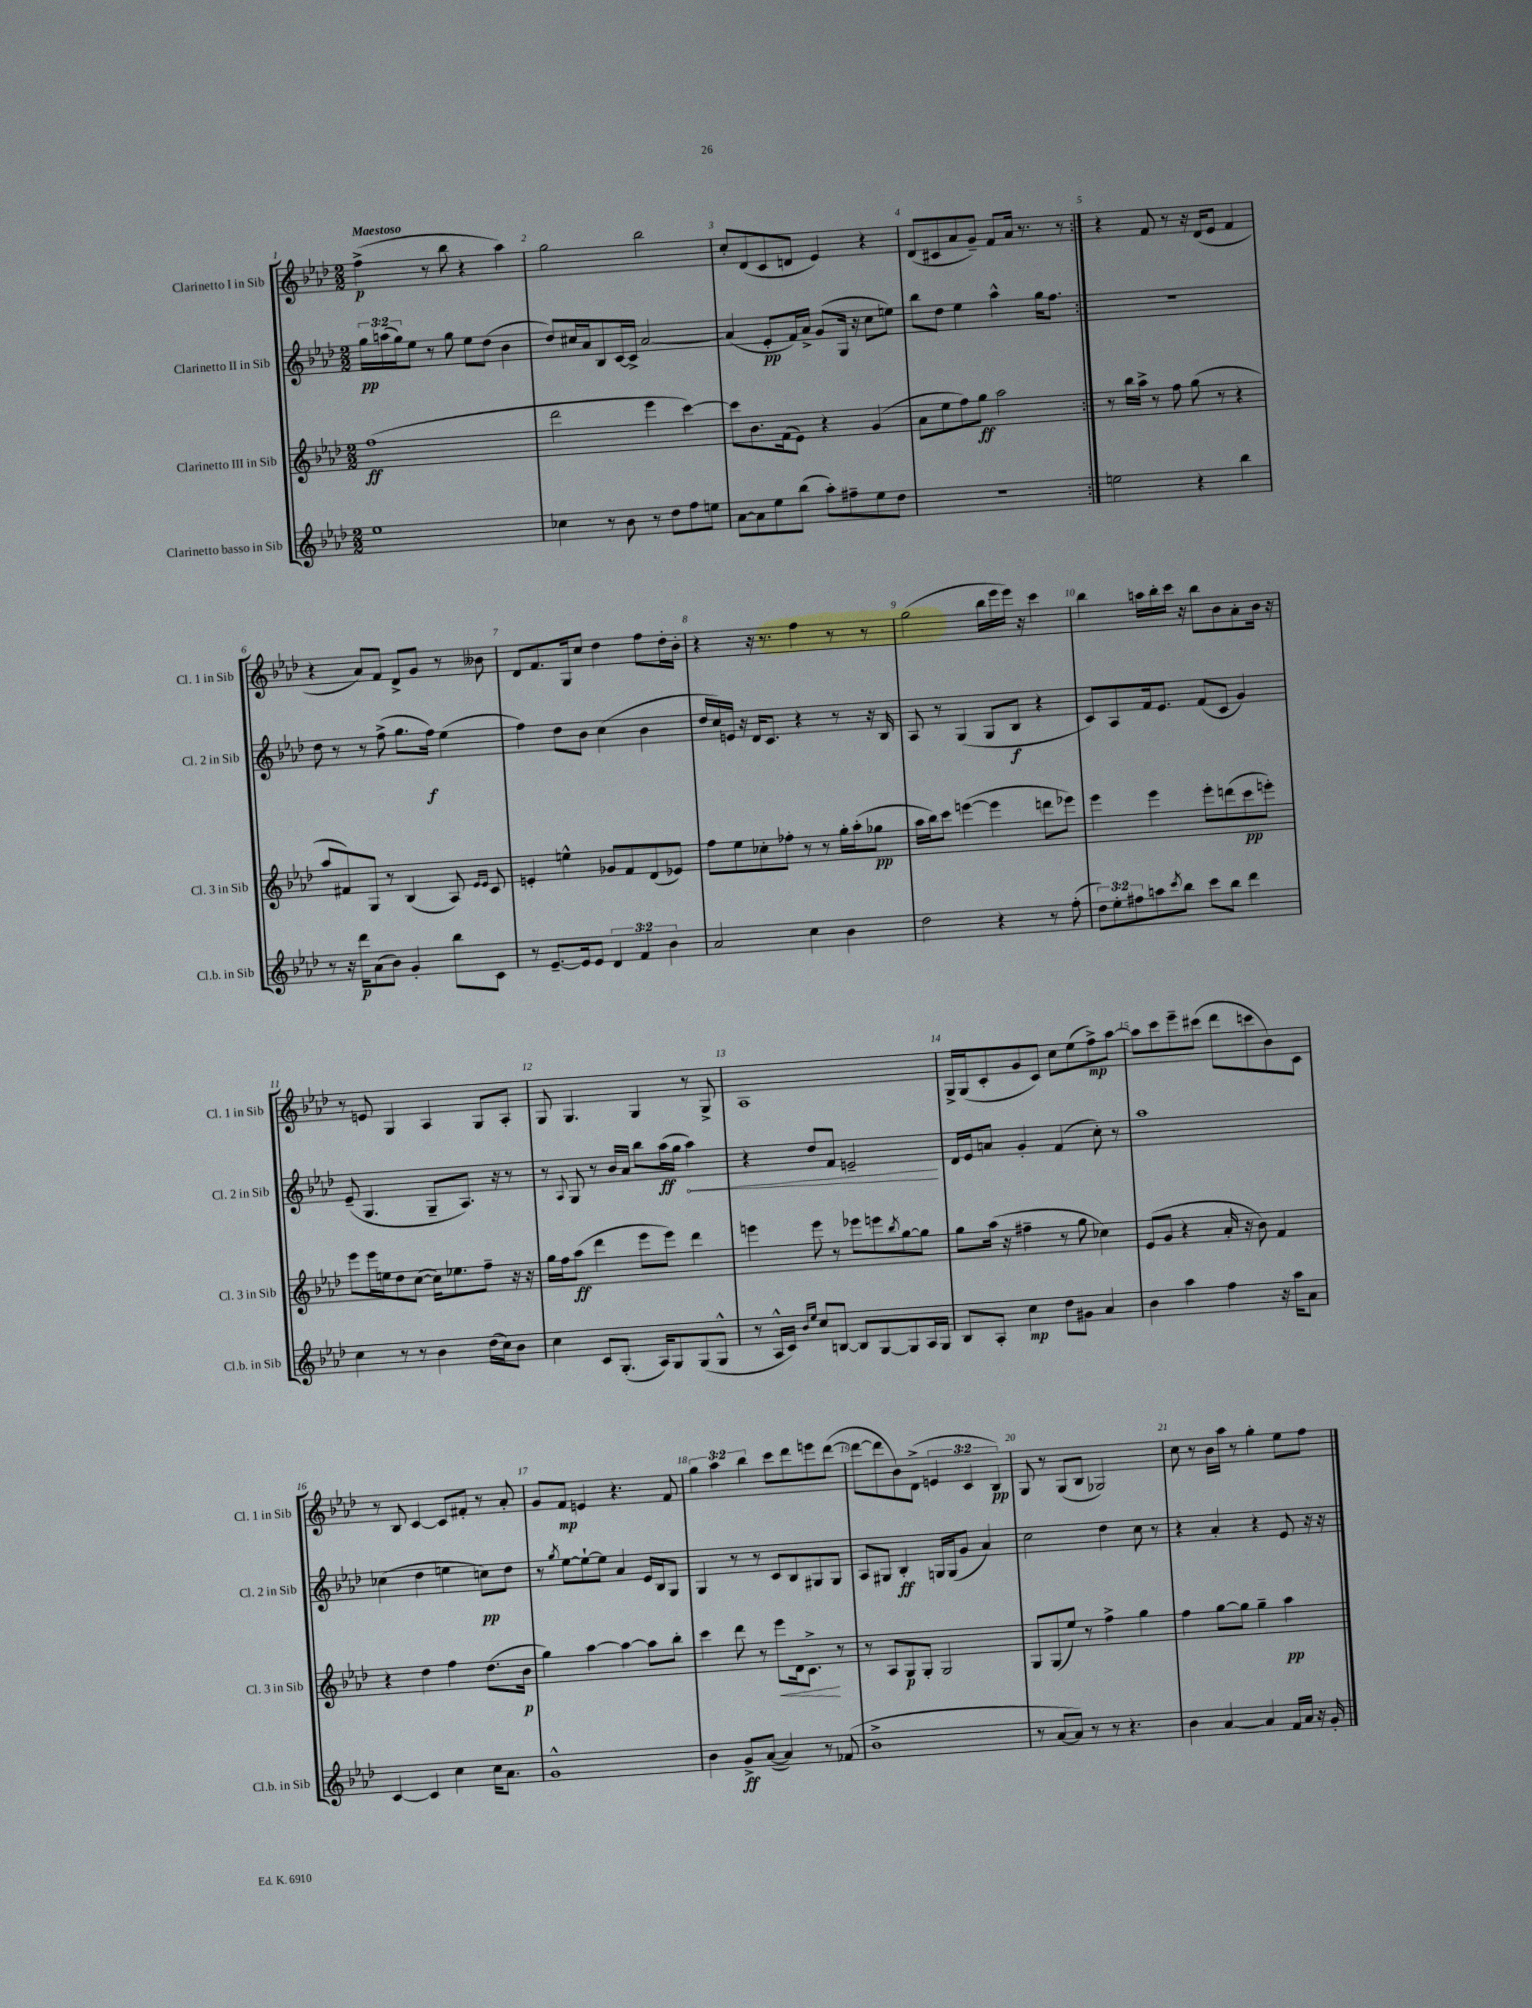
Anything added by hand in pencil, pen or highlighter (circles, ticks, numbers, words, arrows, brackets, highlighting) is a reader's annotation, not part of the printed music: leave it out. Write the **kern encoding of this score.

**kern	**kern	**kern	**kern
*staff4	*staff3	*staff2	*staff1
*clefG2	*clefG2	*clefG2	*clefG2
*k[b-e-a-d-]	*k[b-e-a-d-]	*k[b-e-a-d-]	*k[b-e-a-d-]
*M2/2	*M2/2	*M2/2	*M2/2
1ee-	(1ff	24gg	(4ff^
.	.	(24aa	.
.	.	24gg)	.
.	.	8ee-	.
.	.	8r	8r
.	.	8gg	8bb-
.	.	8ee-	4r
.	.	(8dd-	.
.	.	4b-	4aa-)
=	=	=	=
4cc-	2ddd-	8dd-)	2gg
.	.	16cc#	.
.	.	16a-	.
8r	.	8B-	.
8b-	.	[16c	.
.	.	16c^]	.
8r	4eee-	[2a-	2bb-
8dd-	.	.	.
8ff	[4ccc)	.	.
8ee	.	.	.
=	=	=	=
[8a-	8ccc]	(4a-]	8cc'
8a-]	8.b-	.	(8d-
8ee-	.	8e-'	8c
.	(16f	.	.
(8bb-	8e-)	16f)	8d
.	.	16a-^	.
8aa-')	4r	(8g	4e-)
8ff#~	.	16G	.
.	.	16r	.
8ee-	(4g	8cc	4r
8dd-	.	8ee)	.
=	=	=	=
1r	8a-	8bb-	(8d-
.	8ee-	8dd-	8c#
.	8ff)	4ee-	8a-
.	8gg	.	8g~)
.	2aa-	4aa-^^	8f
.	.	.	16a-
.	.	.	8.r
.	.	16gg	.
.	.	8.ff	.
.	.	.	8r
=:|!	=:|!	=:|!	=:|!
2ee	8r	1r	4r
.	16bb-	.	.
.	16aa-^	.	.
.	8r	.	8f
.	8ff	.	8r
4r	(8gg	.	16r
.	.	.	(16d-
.	8r	.	8e-
4bb-	4r	.	4f
=	=	=	=
8r	8aa-	8dd-	4r
16r	8f#)	8r	.
16ddd-	.	.	.
(8a-	8G	8r	8a-)
8b-)	8r	(8ff^	8f
4g'	(4B-	8.gg	8d-^
.	.	.	8g
.	.	16ff)	.
8bb-	8A-)	(4ee-	8r
.	16qqe-	.	.
.	16qqe-	.	.
8c	8c	.	8b--
=	=	=	=
8r	4e'	4ff)	8d-
[8.e-~	.	.	8.f
.	4ee^^	8dd-	.
16e-]	.	.	16G
8e-	.	8b-	8cc
6d-	8g-	(4cc	4dd-
.	8f	.	.
6f	.	.	.
.	(8d-	4b-	8ff
6b-	.	.	.
.	8e-)	.	16dd-'
.	.	.	16b-'
=	=	=	=
2a-	8ff	16dd-	4r
.	.	16cc)	.
.	8ee-	16e	.
.	.	16r	.
.	8cc-'	16d-	16r
.	.	8.c	8.r
.	8ff-'	.	.
4cc	8r	4r	4ff
.	8r	.	.
4b-	16gg'	8r	8r
.	(16aa-'	.	.
.	8gg-	16r	8r
.	.	16B-	.
=	=	=	=
2dd-	16aa-	8A-	(2gg
.	16bb-)	.	.
.	8ccc	8r	.
.	([4eee	(4G	.
4r	4eee]	8G	16bb-
.	.	.	16eee-
.	.	8B-	16eee-)
.	.	.	16r
8r	8ddd	4r	4ccc
(8ff'	8eee-)	.	.
=	=	=	=
12dd-)	4eee-	8c)	4bb-
12ee-'	.	.	.
.	.	8A-	.
12ff#	.	.	.
8aa	4eee-	16f	16aa
.	.	8.e-	16bb-'
8qccc	.	.	.
8bb-	.	.	16ccc
.	.	.	16r
8ccc	8eee-'	(8f	8bb-
8bb-	(8ddd	8c	8b-
4ddd-	8ccc	4g)	8a-'
.	8eee')	.	16b-
.	.	.	16r
=	=	=	=
4cc	8eee-	(8e-~	8r
.	16eee-	4.G	8e
.	16ee	.	.
8r	8dd-	.	4G
8r	([8cc	.	.
4b-	16cc])	8G~	4A-
.	8.ee-	.	.
.	.	8.A-)	.
(16dd-	8ff~	.	8G
16cc)	.	16r	.
8b-	16r	8r	8A-'
.	16r	.	.
=	=	=	=
4cc	16gg	8r	8G
.	16ff	.	.
.	.	8qqA-	.
.	(8aa-	8G	4.G
8c	4ddd-	8r	.
(8.G'	.	16b-	.
.	.	16a-	.
.	8eee-	8bb-	4G
16A-)	.	.	.
8G	8eee-)	(16aa-	.
.	.	16gg	.
(8G	4ddd-	4aa-)	8r
8G^^	.	.	8G^
=	=	=	=
8r	4eee	4r	1A-
16A-^^	.	.	.
16c)	.	.	.
16qqb-	.	.	.
16qqee-	.	.	.
8cc	8eee	8dd-	.
[8B	8r	8f	.
8B]	8eee-	2e~	.
[8G	8eee	.	.
.	8qbb-	.	.
8G]	[8gg	.	.
16A-	8gg]	.	.
16G	.	.	.
=	=	=	=
8B-	8gg	16d-	16G^
.	.	16e-	(16G
8A-'	(16aa-	8a	8c'
.	16r	.	.
4cc	4ff#~	4g'	8g
.	.	.	8c)
8dd-	8r	(4f	8cc
8g#	8gg	.	(8ee-
4a-	4cc-)	8cc')	8ff^)
.	.	8r	[8aa-
=	=	=	=
4b-	(8e-	1aa-	8aa-]
.	8g	.	8ccc
4aa-	4r	.	8eee-~
.	.	.	(8ccc#
4ff	16a-'	.	8ddd-
.	16r	.	.
.	8b-)	.	8ccc
16r	4f	.	8b-)
16aa-	.	.	.
8a-	.	.	8c
=	=	=	=
[4c	4r	(4cc-	8r
.	.	.	8B-
4c]	4dd-	4dd-	[4c
4cc	4ff	4ee	8c]
.	.	.	8f#'
16cc	(8.dd-	8cc)	8r
8.a-	.	.	.
.	.	8dd-	8a-'
.	16b-	.	.
=	=	=	=
1g^^	4gg)	8r	8g
.	.	8qgg	.
.	.	[8ee-	8f
.	[4aa-	8ee-`_	4e
.	.	8ee-]	.
.	4aa-_	4a-	4.r
.	8aa-]	16e-	.
.	.	16B-	.
.	8bb-'	8G	8f
=	=	=	=
4b-	4ccc	4G	6gg
.	.	.	6aa-
8g^	8ddd-	8r	.
.	.	.	6bb-
([8a-	8r	8r	.
4a-])	8eee-	8c	8ccc
.	16d-	8B-	8ddd-
.	8.c^	.	.
8r	.	8G#	8eee
(8f-	8r	8G#	([8ddd-
=	=	=	=
1b-^	8r	8A-	8ddd-_
.	8A-	8G#	8ddd-]
.	8G	4B-'	8b-)
.	8G'	.	(8d-^
.	2G	16G	6e
.	.	(16G	.
.	.	8g	.
.	.	.	6c
.	.	4a-)	.
.	.	.	6B-)
=	=	=	=
8r	8G	2cc	8G
[8a-	(8G	.	8r
8a-])	8ee-)	.	(8G
8r	8r	.	8B-
8r	4ff^	4dd-	2G-)
4.r	.	.	.
.	4gg	8cc	.
.	.	8r	.
=	=	=	=
4b-	4ff	4r	8cc
.	.	.	8r
[4a-	[8gg	4a-'	16b-
.	.	.	16aa-
.	8gg]	.	8r
4a-]	4gg~	4r	4gg'
16f	4aa-	8e-	8ee-
16a-	.	.	.
16r	.	16r	8ff
16g'	.	16r	.
==	==	==	==
*-	*-	*-	*-
